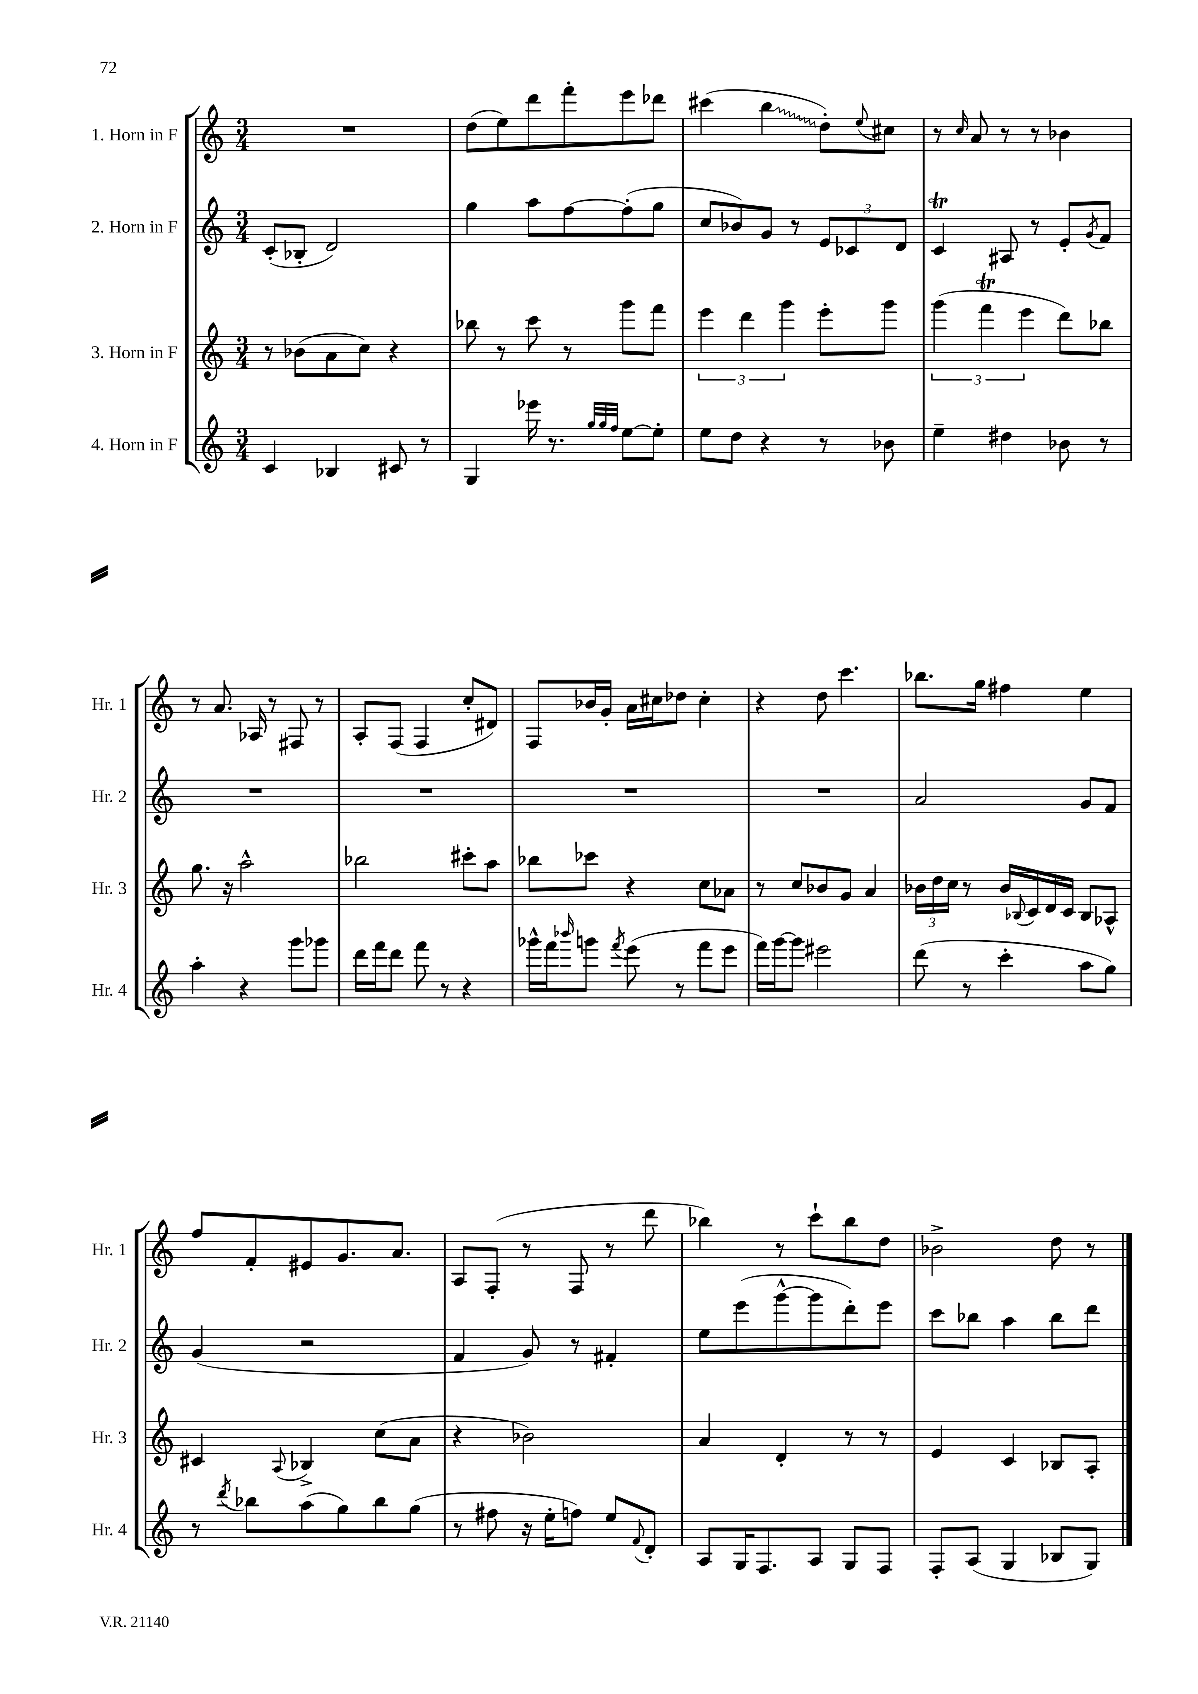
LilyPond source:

<<
\new StaffGroup <<
\new Staff = "s0" \with { instrumentName = "1. Horn in F" shortInstrumentName = "Hr. 1" } {
    \clef treble \key c \major \numericTimeSignature \time 3/4
    R2. |
    d''8( e''8) d'''8 f'''8-. e'''8 des'''8 |
    cis'''4( \once \override Glissando.style = #'zigzag b''4\glissando d''8-.) \appoggiatura { e''8 } cis''8 |
    r8 \grace { c''16 } a'8 r8 r8 bes'4 |
    r8 a'8. aes16 r8 fis8 r8 |
    a8-. f8( f4 c''8-. dis'8) |
    f8 bes'16 g'16-. a'16 cis''16 des''8 cis''4-. |
    r4 d''8 c'''4. |
    bes''8. g''16 fis''4 e''4 |
    f''8 f'8-. eis'8 g'8. a'8. |
    a8 f8-.( r8 f8 r8 d'''8 |
    bes''4) r8 c'''8-! bes''8 d''8 |
    bes'2-> d''8 r8 \bar "|." |
}
\new Staff = "s1" \with { instrumentName = "2. Horn in F" shortInstrumentName = "Hr. 2" } {
    \clef treble \key c \major \numericTimeSignature \time 3/4
    c'8-.( bes8-. d'2) |
    g''4 a''8 f''8~ f''8-.( g''8 |
    c''8 bes'8) g'8 r8 \tuplet 3/2 { e'8 ces'8 d'8 } |
    c'4\trill ais8 r8 e'8-. \acciaccatura { g'8 } f'8 |
    R2. |
    R2. |
    R2. |
    R2. |
    a'2 g'8 f'8 |
    g'4( r2 |
    f'4 g'8) r8 fis'4-. |
    e''8 e'''8( g'''8~-^ g'''8 d'''8-.) e'''8 |
    c'''8 bes''8 a''4 bes''8 d'''8 \bar "|." |
}
\new Staff = "s2" \with { instrumentName = "3. Horn in F" shortInstrumentName = "Hr. 3" } {
    \clef treble \key c \major \numericTimeSignature \time 3/4
    r8 bes'8( a'8 c''8) r4 |
    bes''8 r8 c'''8 r8 g'''8 f'''8 |
    \tuplet 3/2 { e'''4 d'''4 g'''4 } e'''8-. g'''8 |
    \tuplet 3/2 { g'''4( f'''4\trill e'''4 } d'''8) bes''8 |
    g''8. r16 a''2-^ |
    bes''2 cis'''8-. a''8 |
    bes''8 ces'''8 r4 c''8 aes'8 |
    r8 c''8 bes'8 g'8 a'4 |
    \tuplet 3/2 { bes'16 d''16 c''16 } r8 bes'16 \appoggiatura { bes8 } c'16 d'16 c'16 bes8 aes8-^ |
    cis'4 \appoggiatura { a8 } bes4-> c''8( a'8 |
    r4 bes'2) |
    a'4 d'4-. r8 r8 |
    e'4 c'4 bes8 a8-. \bar "|." |
}
\new Staff = "s3" \with { instrumentName = "4. Horn in F" shortInstrumentName = "Hr. 4" } {
    \clef treble \key c \major \numericTimeSignature \time 3/4
    c'4 bes4 cis'8 r8 |
    g4 ees'''16 r8. \grace { g''32 g''32 f''32 } e''8~ e''8-. |
    e''8 d''8 r4 r8 bes'8 |
    e''4-- dis''4 bes'8 r8 |
    a''4-. r4 g'''8 ges'''8 |
    d'''16 f'''16 d'''8 f'''8 r8 r4 |
    ges'''16-^ f'''16 \grace { bes'''16 } g'''8 \acciaccatura { f'''8 } e'''8( r8 f'''8 e'''8 |
    f'''16) g'''16~ g'''8 eis'''2 |
    d'''8( r8 c'''4-. a''8 g''8) |
    r8 \acciaccatura { d'''8 } bes''8 a''8( g''8) bes''8 g''8( |
    r8 fis''8 r16 e''16-. f''8) e''8 \appoggiatura { f'8 } d'8-. |
    a8 g16 f8. a8 g8 f8 |
    f8-. a8( g4 bes8 g8) \bar "|." |
}
>>
>>
\layout { \context { \Score \remove "Bar_number_engraver" } }
